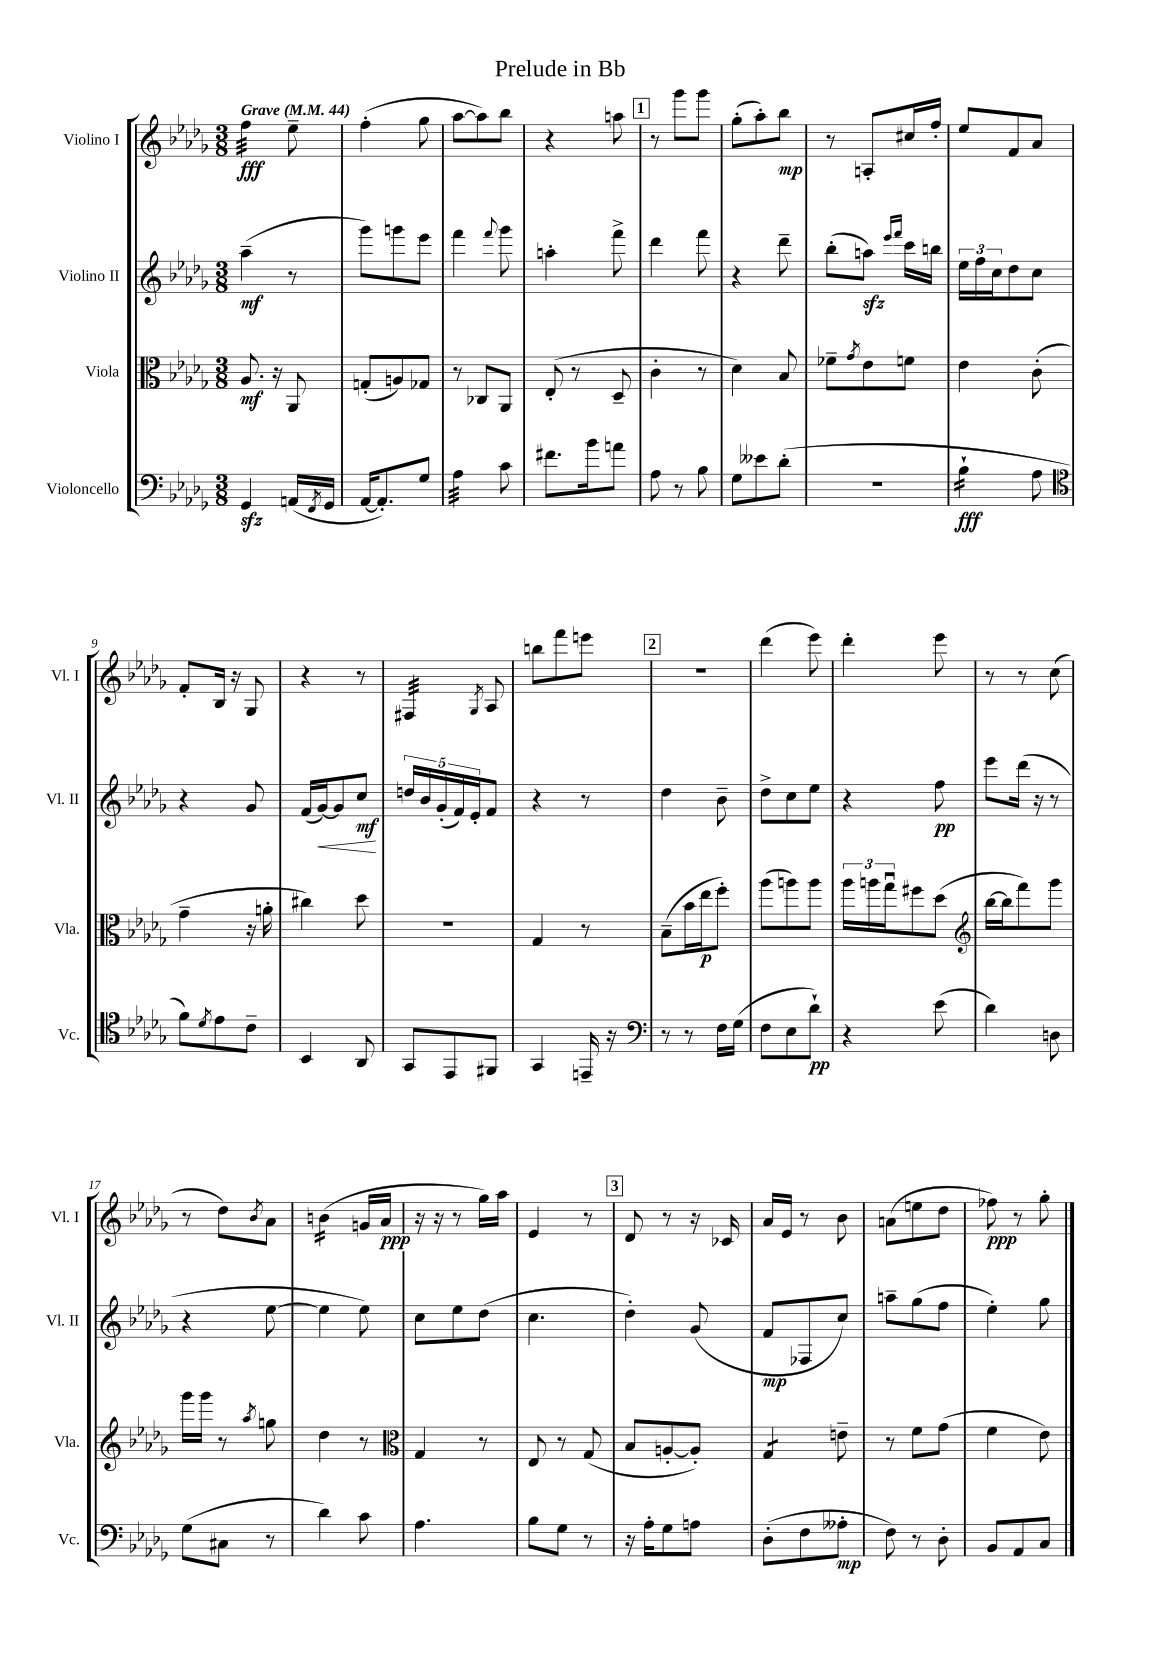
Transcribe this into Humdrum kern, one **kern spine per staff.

**kern	**kern	**kern	**kern
*staff4	*staff3	*staff2	*staff1
*clefF4	*clefC3	*clefG2	*clefG2
*k[b-e-a-d-g-]	*k[b-e-a-d-g-]	*k[b-e-a-d-g-]	*k[b-e-a-d-g-]
*M3/8	*M3/8	*M3/8	*M3/8
*MM44	*MM44	*MM44	*MM44
4GG-	8.A-	(4aa-~	4ff
.	16r	.	.
(16AA	8AA-	8r	8ee-~
8qFF	.	.	.
16GG-	.	.	.
=	=	=	=
[16AA-	(8G'	8ggg-)	(4ff'
8.AA-'])	.	.	.
.	8A)	8ggg	.
8G-	8G-	8eee-	8gg-
=	=	=	=
4A-	8r	4fff	[8aa-
.	8C-	.	8aa-])
.	.	8qqfff	.
8c	8AA-	8ggg-	8bb-
=	=	=	=
8.f#	(8E-'	4aa'	4r
.	8r	.	.
16b-	.	.	.
8a	8D-~	8fff^	8aa
=	=	=	=
8A-	4c'	4ddd-	8r
8r	.	.	8ggg-
8B-	8r	8fff	8ggg-
=	=	=	=
8G-	4d-)	4r	(8gg-'
8e--	.	.	8aa-')
(8d-'	8B-	8ddd-~	8bb-
=	=	=	=
4.r	8f-~	(8bb-'	8r
.	8qg-	.	.
.	8e-	8aa)	8A'
.	.	16qqeee-	.
.	.	16qqfff	.
.	8f	16ccc	16cc#
.	.	16bb	16ff'
=	=	=	=
4B-`	4e-	24ee-	8ee-
.	.	24ff	.
.	.	24cc	.
.	.	8dd-	8f
8A-	(8c'	8cc	8a-
=	=	=	=
*clefC4	*	*	*
8f)	4g-~	4r	8f'
8qd-	.	.	.
8e-	.	.	16B-
.	.	.	16r
8c~	16r	8g-	8G-
.	16a'	.	.
=	=	=	=
4BB-	4cc#)	(16f	4r
.	.	[16g-)	.
.	.	8g-]	.
8AA-	8dd-	8cc	8r
=	=	=	=
8GG-	4.r	20dd	4F#
.	.	20b-	.
.	.	(20g-'	.
8EE-	.	.	.
.	.	20f)	.
.	.	20e-'	.
.	.	.	8qG-
8FF#	.	8f	8A-
=	=	=	=
4GG-	4G-	4r	8bb
.	.	.	8fff
16EE~	8r	8r	8eee
16r	.	.	.
=	=	=	=
*clefF4	*	*	*
8r	(8B-~	4dd-	4.r
8r	16b-	.	.
.	16ee-	.	.
16F	8ff')	8b-~	.
(16G-	.	.	.
=	=	=	=
8F	(8aa-	8dd-^	(4ddd-
8E-	8aa)	8cc	.
8d-`)	8aa	8ee-	8eee-)
=	=	=	=
4r	24aa-	4r	4ddd-'
.	24aa	.	.
.	24gg-u	.	.
.	8ff#	.	.
(8e-	(8dd-	8ff	8eee-
=	=	=	=
*	*clefG2	*	*
4d-)	[16bb-	8eee-	8r
.	16bb-]	.	.
.	8fff)	(16ddd-	8r
.	.	16r	.
8D	8ggg-	8r	(8cc
=	=	=	=
(8G-	16ggg-	4r	8r
.	16ggg-	.	.
8C#	8r	.	8dd-)
.	8qaa-	.	8qb-
8r	8gg	[8ee-	8a-
=	=	=	=
4d-)	4dd-	4ee-]	(4b
8c	8r	8ee-)	16g
.	.	.	16a-
=	=	=	=
*	*clefC3	*	*
4.A-	4G-	8cc	16r
.	.	.	16r
.	.	8ee-	8r
.	8r	(8dd-	16gg-)
.	.	.	16aa-
=	=	=	=
8B-	8E-	4.cc	4e-
8G-	8r	.	.
8r	(8G-	.	8r
=	=	=	=
16r	8B-	4dd-')	8d-
16A-'	.	.	.
8G-	[8A'	.	8r
8A	8A'])	(8g-	16r
.	.	.	16c-
=	=	=	=
(8D-'	4G-	8f	16a-
.	.	.	16e-
8F	.	8F-	8r
8A--'	8e~	8cc)	8b-
=	=	=	=
8F)	8r	8aa~	(8a
8r	8f	(8gg-	8ee
8D-'	(8g-	8ff	8dd-
=	=	=	=
8BB-	4f	4ee-')	8ff-)
8AA-	.	.	8r
8C	8e-)	8gg-	8gg-'
==	==	==	==
*-	*-	*-	*-
